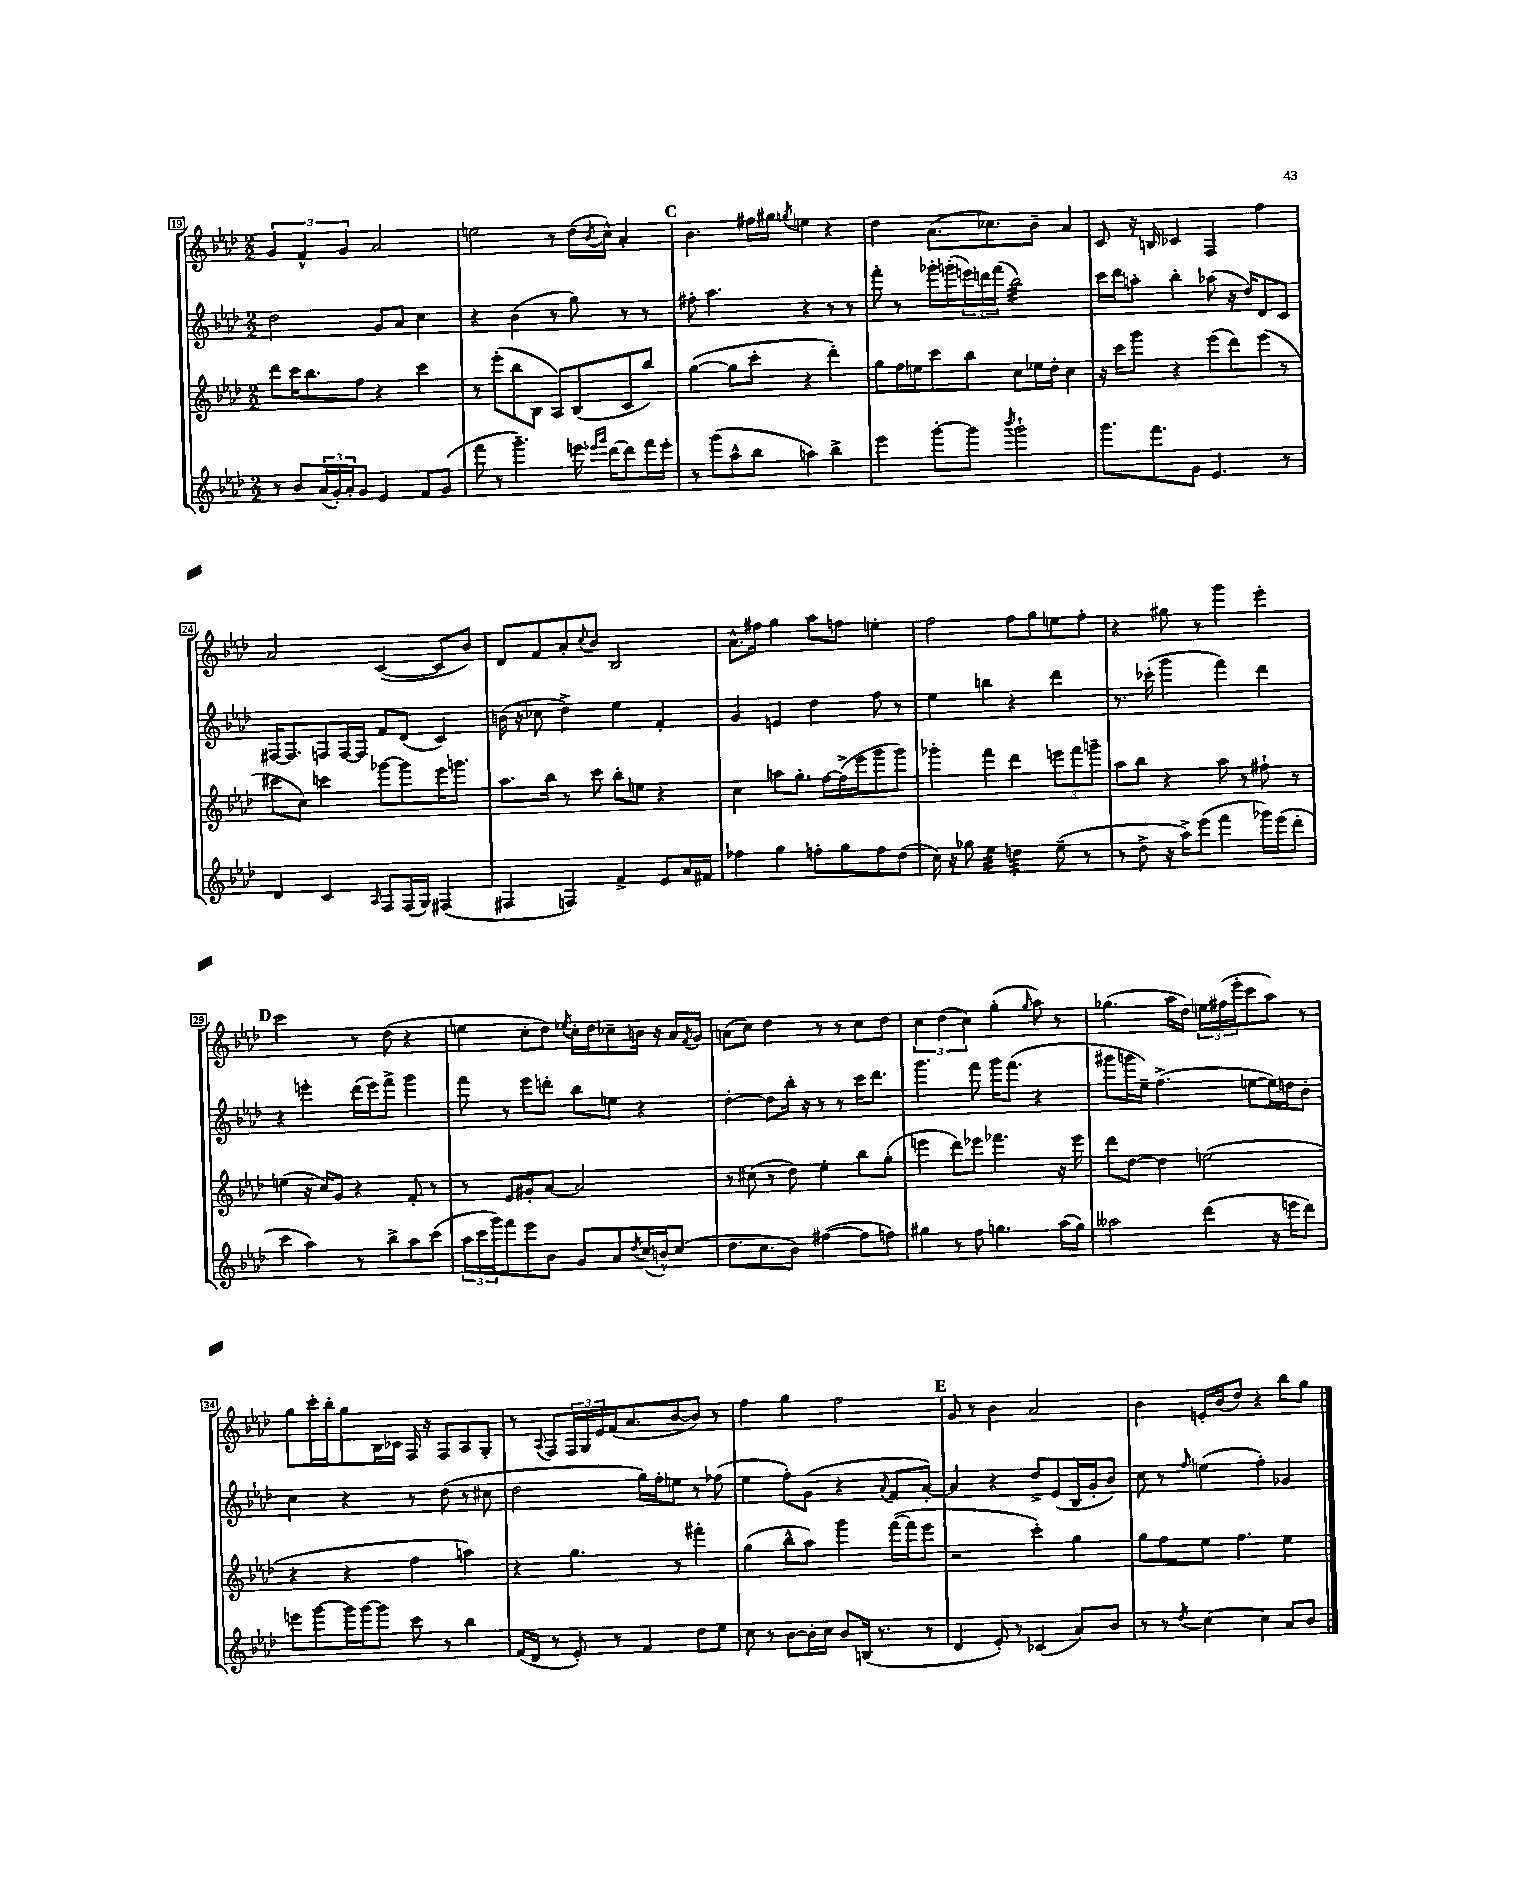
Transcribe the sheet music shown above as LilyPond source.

<<
\new StaffGroup <<
\new Staff = "s0" {
    \clef treble \key aes \major \numericTimeSignature \time 2/2
    \tuplet 3/2 { g'4 f'4-^ g'4 } aes'2 |
    e''2 r8 des''16( \acciaccatura { bes'8 } c''16-^) aes'4-. |
    \mark \markup { \bold "C" } bes'4. fis''16 gis''16 \acciaccatura { g''8 } e''4 r4 |
    des''4 aes'8.( ces''8.) bes'8-- aes'4 |
    c'8 r16 b16 ces'4 f4 f''4 |
    aes'2 c'4~( c'8 bes'8) |
    des'8 f'8 aes'8-. \appoggiatura { c''8 } bes'8 bes2 |
    aes'8.-^ fis''16 g''4 aes''8 f''8 e''4-. |
    f''2 f''8 g''8 e''8 f''8-. |
    r4 gis''8 r8 g'''4 ees'''4-. |
    \mark \markup { \bold "D" } c'''2 r8 des''8( r4 |
    e''4 c''8-. des''8) \acciaccatura { ees''8 } c''16-. des''16 ces''8-- b'16 r16 aes'16 \acciaccatura { f'8 } g'16 |
    a'8( c''8) des''4 r8 r8 c''8 des''8 |
    \tuplet 3/2 { c''4 des''4( c''4) } g''4-.( \grace { g''16 } aes''8) r8 |
    ges''4.( aes''16 des''16) \tuplet 3/2 { e''16 fis''16( ees'''16-. } c'''8 aes''8) r8 |
    g''8 c'''16-. bes''16-. g''8 bes16 ces'16 f16 r16 f8 aes8 g8-. |
    r8 \appoggiatura { aes8 } f8 \tuplet 3/2 { f16 g16 ees'16 } f'16( aes'8. bes'8~ bes'8) r8 |
    f''4 g''4 f''2 |
    \mark \markup { \bold "E" } g'8 r8 bes'4 aes'2 |
    bes'4 e'16-. bes'16( des''8) r4 bes''8 g''8 \bar "|." |
}
\new Staff = "s1" {
    \clef treble \key aes \major \numericTimeSignature \time 2/2
    des''2 g'8 aes'8 c''4 |
    r4 bes'4( r8 g''8) r8 r8 |
    \mark \markup { \bold "C" } fis''8-. aes''4. r4 r8 r8 |
    f'''8-. r8 ges'''16-. g'''16-.( \tuplet 3/2 { e'''16) d'''16 f'''16( } bes''2:32) |
    c'''16 des'''16 a''8-. bes''4-. aes''8( r16 des''16) des'8 c'8 |
    fis16~ fis8. f8 f16~ f16 f'8 des'8( c'4) |
    b'16( r16 ces''8 des''4->) ees''4 f'4-. |
    g'4 e'4 des''4 f''8 r8 |
    ees''4 b''4 r4 des'''4 |
    r8. ces'''16-.( g'''4 f'''4) des'''4 |
    \mark \markup { \bold "D" } r4 e'''4-. des'''16( e'''16) f'''8-> g'''4 |
    f'''8 r8 ees'''8 d'''8-. bes''8 e''8 r4 |
    des''4~-. des''8 bes''16-. r16 r8 r8 c'''16 des'''8. |
    g'''4. f'''8 g'''16 f'''8.( r4 |
    gis'''8 g'''16 ees''16--) f''4.->( e''8~ e''16) d''16 bes'8-. |
    c''4 r4 r8 des''8( r8 cis''8 |
    des''2 g''16) f''16-. e''8 r8 fes''8( |
    ees''4 f''8-.) g'8( r4 \appoggiatura { aes'8 } f'8 aes'8~-.) |
    \mark \markup { \bold "E" } aes'4 r4 des''8-> ees'8( bes16 g'16-. bes'8) |
    c''8 r8 \grace { f''16 } e''4( f''4-.) ges'4 \bar "|." |
}
\new Staff = "s2" {
    \clef treble \key aes \major \numericTimeSignature \time 2/2
    des'''8 c'''16 bes''8. f''8 r4 c'''4 |
    r8 ees'''8-.( bes''8 bes8 aes8) bes8( c'8 bes''8) |
    \mark \markup { \bold "C" } g''4~( g''8 c'''8-. r4 des'''4-.) |
    g''8 f''16 e''16 c'''8 bes''8 c''8 ees''16 des''16-. c''4 |
    r16 c'''16 g'''8 r4 ees'''8( des'''8) ees'''8( r8 |
    cis'''8 c''8) c'''4 ges'''8~ ges'''8 ees'''16 g'''8. |
    aes''8. bes''16 r8 c'''8 bes''8-. e''8 r4 |
    c''4 a''8 g''8.-. f''16~ f''16->( ees'''16 g'''8 g'''8) |
    ges'''4-. f'''4 des'''4 \tuplet 3/2 { e'''8 f'''8 g'''8-- } |
    aes''8 bes''8 r4 aes''8 r8 fis''8-! r8 |
    \mark \markup { \bold "D" } e''4( r16 c''16) g'8 r4 f'8-. r8 |
    r8 ees'8 gis'8-. aes'8~ aes'2 |
    r8 cis''8( r8 des''8) ees''4-. bes''8 g''8-.( |
    e'''4 des'''8) ees'''8 fes'''4. r16 ees'''16 |
    des'''8 des''8~ des''4 e''2( |
    r4 r4 f''4 a''4) |
    r4 g''4. r8 fis'''4-. |
    g''4( bes''8-^ aes''8) g'''4 f'''16~( f'''16 ees'''8 |
    \mark \markup { \bold "E" } r2 c'''4-.) g''4 |
    g''8 f''8 ees''8 f''4. ees''4 \bar "|." |
}
\new Staff = "s3" {
    \clef treble \key aes \major \numericTimeSignature \time 2/2
    r8 bes'8 \tuplet 3/2 { aes'16( g'16-.) aes'16-. } g'8 ees'4 f'8 g'8( |
    f'''8 r8 g'''4.--) e'''16 \grace { ees'''16 g'''16 } des'''16~ des'''8 f'''16 ees'''16-. |
    \mark \markup { \bold "C" } r8 g'''8( aes''8-^ bes''8 a''4) bes''4-> |
    ees'''4 g'''8~-. g'''8 \acciaccatura { bes'''8 } g'''2-! |
    g'''8. f'''8. g'8 ees'4. r8 |
    des'4 c'4 \grace { aes16 } f8 f16( g16) fis4( |
    fis4 f4) f'4-> ees'8 aes'16 fis'16 |
    fes''4 g''4 f''8-. g''8 f''8 des''8( |
    c''16) r16 ges''8 ees''4:32 d''4:32 ees''8--( r8 |
    r8 des''8-> r16 aes''16->) ees'''8( f'''4 ges'''16) ees'''16( des'''8-. |
    \mark \markup { \bold "D" } c'''4 aes''4) r8 bes''8-> aes''8 c'''8( |
    \tuplet 3/2 { aes''16 c'''16 g'''16) } f'''8 ees'''8 bes'8 g'8 aes'8 \acciaccatura { des''8 } c''16( b'16-^) c''8( |
    des''8. c''8. bes'8) fis''4~( fis''8 f''8) |
    gis''4 r8 f''8 g''4. aes''16( g''16) |
    aeses''2 des'''4( r16 e'''16 des'''8) |
    e'''8 g'''8~ g'''16 g'''16~ g'''8 c'''8 r8 bes''4 |
    f'16( des'16 r8 ees'8-.) r8 f'4 des''8 ees''8 |
    c''8 r8 bes'8~ bes'16-. c''16 bes'8 b16( r8. r8 |
    \mark \markup { \bold "E" } des'4 ees'8-.) r8 ces'4( aes'8) bes'8 |
    r8 r8 \acciaccatura { des''8 } c''4~ c''4 aes'8 bes'8 \bar "|." |
}
>>
>>
\layout { \context { \Score currentBarNumber = #19 \override BarNumber.stencil = #(make-stencil-boxer 0.1 0.3 ly:text-interface::print) } }
